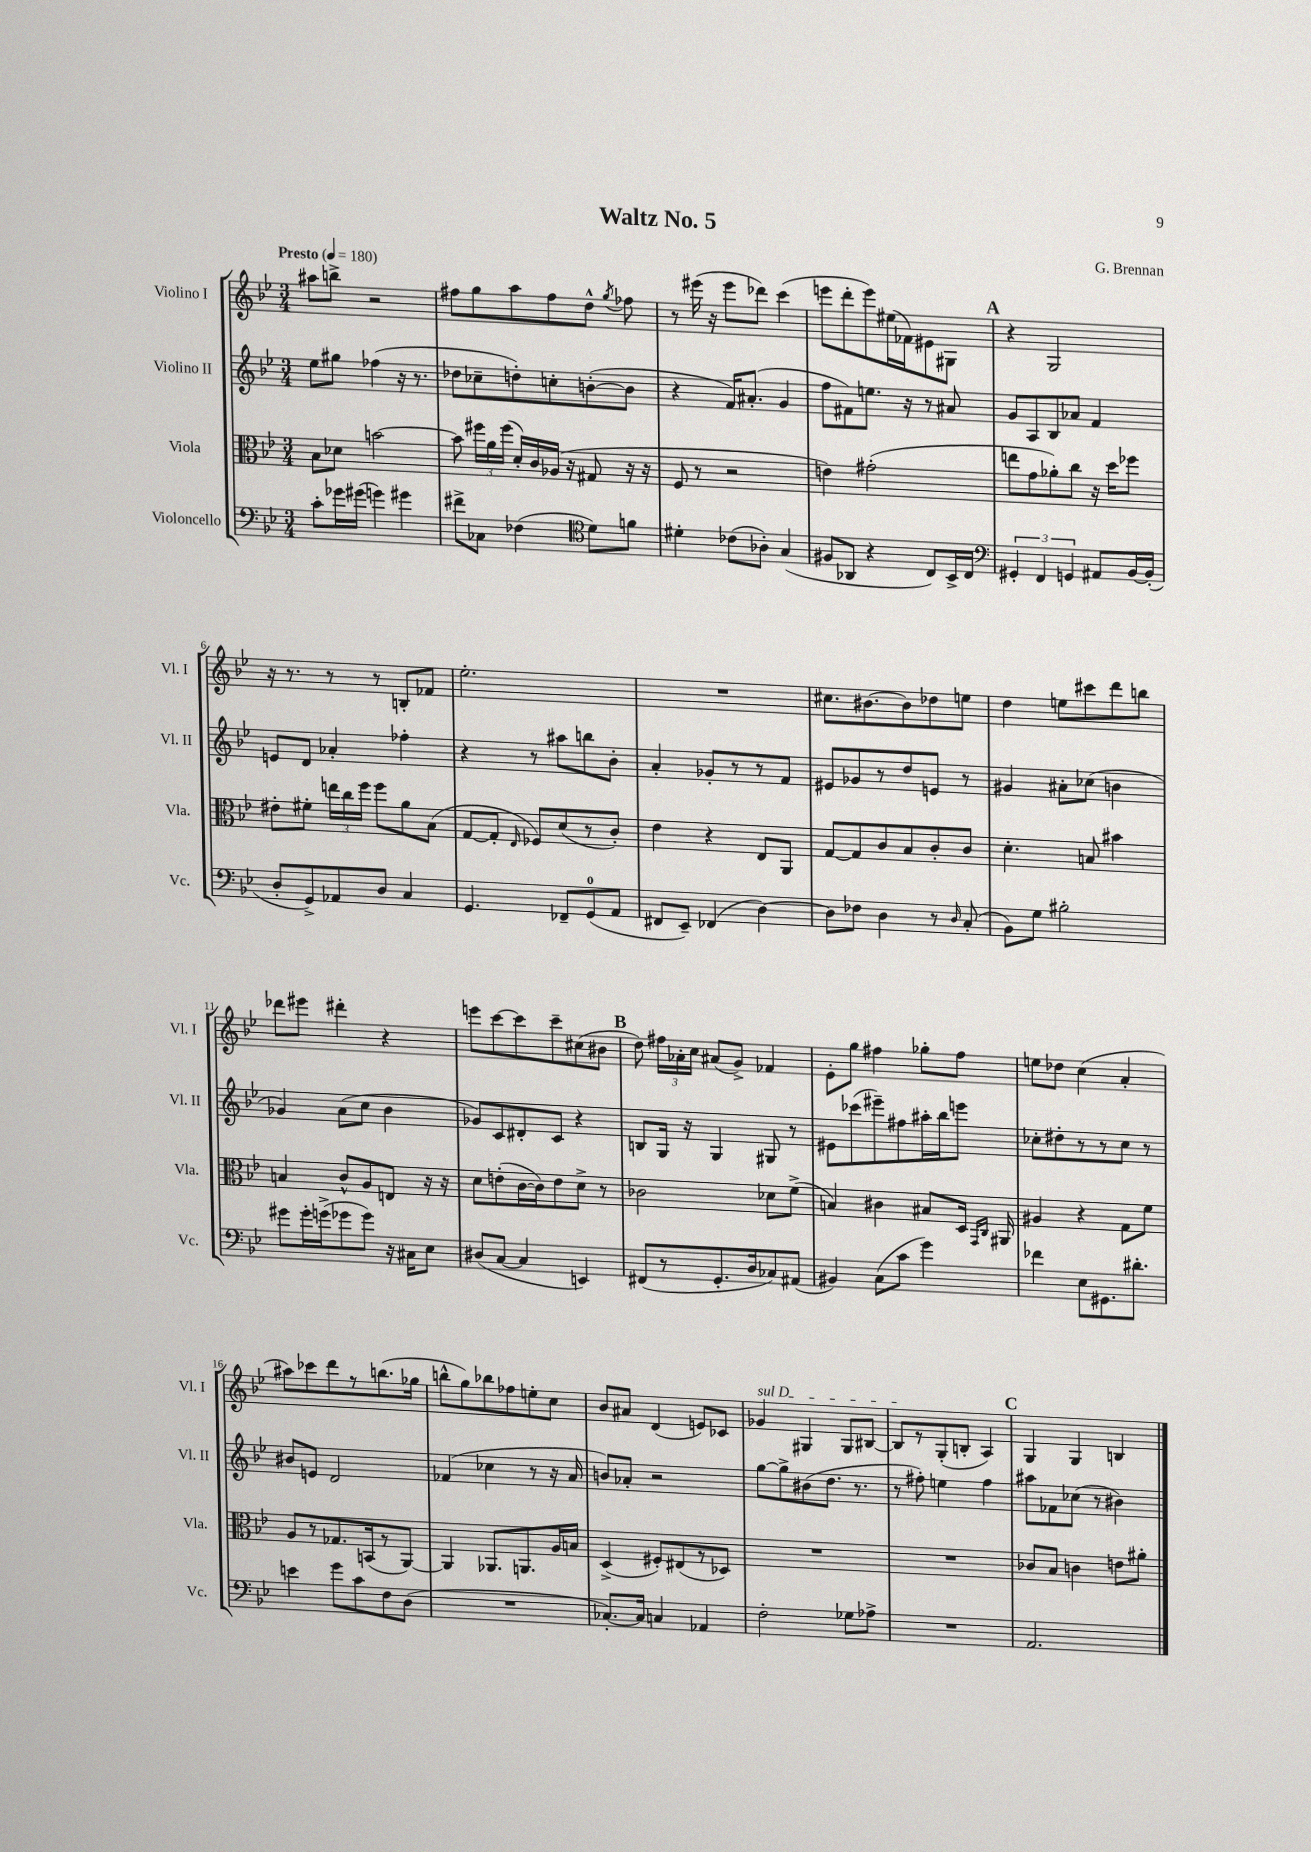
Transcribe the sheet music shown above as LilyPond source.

\header { title = "Waltz No. 5" composer = "G. Brennan" }
<<
\new StaffGroup <<
\new Staff = "s0" \with { instrumentName = "Violino I" shortInstrumentName = "Vl. I" } {
    \clef treble \key bes \major \numericTimeSignature \time 3/4 \tempo "Presto" 4 = 180
    \autoBeamOff ais''8[ b''8]-> r2 |
    fis''8[ g''8 a''8 fis''8 d''8]-^ \acciaccatura { g''8 } fes''8 |
    r8 eis'''16( r16 eis'''8[ des'''8]) c'''4( |
    e'''8[ d'''8-. e'''8) eis''16( fes'16) eis'8 gis8] |
    \mark \markup { \bold "A" } r4 g2 |
    r16 r8. r8 r8 b8[-. fes'8] |
    ees''2.-. |
    R2. |
    cis''8.[ bis'8.~ bis'8 des''8 e''8] |
    d''4 e''8[ cis'''8 d'''8 b''8] |
    des'''8[ eis'''8] dis'''4-. r4 |
    e'''8[ c'''8~ c'''8 c'''8-- cis''8( bis'8] |
    \mark \markup { \bold "B" } d''8) \tuplet 3/2 { fis''16[ aes'16-. c''16] } ais'8[( g'8]->) fes'4 |
    ees'8[-. g''8] fis''4 ges''8[-. fis''8] |
    e''8[ des''8] c''4( a'4-. |
    ais''8[) ces'''8 d'''8 r8 b''8.( ges''16] |
    b''8[-^ g''8) bes''8 fes''8 e''8-. c''8] |
    bes'8[ ais'8] d'4( e'8[) ces'8] |
    \once \override TextSpanner.bound-details.left.text = \markup { \italic "sul D" } ges'4\startTextSpan gis4 gis8[ bis8]~ |
    bis8[\stopTextSpan r8 g8-.( b8]-. a4) |
    \mark \markup { \bold "C" } g4 g4 b4 \bar "|." |
}
\new Staff = "s1" \with { instrumentName = "Violino II" shortInstrumentName = "Vl. II" } {
    \clef treble \key bes \major \numericTimeSignature \time 3/4
    \autoBeamOff ees''8[ gis''8] fes''4( r16 r8. |
    des''8[ ces''8-- d''8-.) c''8-. b'8~-.( b'8] |
    r4 f'16[) ais'8.]-.( g'4 |
    f''8[ fis'8) e''8.] r16 r8 ais'8 |
    \mark \markup { \bold "A" } g'8[ a8 bes8 aes'8] f'4 |
    e'8[ d'8] aes'4-. fes''4-. |
    r4 r8 ais''8[ b''8 bes'8]-. |
    a'4-. ges'8[-. r8 r8 f'8] |
    eis'8[ ges'8 r8 d''8 e'8] r8 |
    gis'4 ais'8[-. ces''8]( b'4 |
    ges'4) a'8[( c''8] bes'4 |
    ges'8[) c'8 dis'8-. c'8] r4 |
    \mark \markup { \bold "B" } b8[ g16] r16 g4 gis8 r8 |
    eis'8[ ces'''8( eis'''8--) fis''8 ais''16-. bes''16 e'''8] |
    ces''8[-. dis''8-. r8 r8 ces''8] r8 |
    bis'8[ e'8] d'2 |
    fes'4( ces''4 r8 r16 a'16 |
    b'8[) aes'8]-. r2 |
    g''8[~ g''8-> bis'8( d''8.] r8. |
    r8 fis''8-.) e''4 fis''4 |
    \mark \markup { \bold "C" } ais''8[ fes'8 ces''8]( r8 bis'4) \bar "|." |
}
\new Staff = "s2" \with { instrumentName = "Viola" shortInstrumentName = "Vla." } {
    \clef alto \key bes \major \numericTimeSignature \time 3/4
    \autoBeamOff bes8[ des'8] b'2~ |
    b'8 \tuplet 3/2 { fis''16[ a'16 fis''16]( } d'16[-.) c'16 aes16]( r16 gis8 r16 r16 |
    f8 r8 r2 |
    e'4) gis'2-.( |
    \mark \markup { \bold "A" } e''8[ g'8 aes'8-.) c''8] r16 d''16[ fes''8] |
    eis'8[-. fis'8]-. \tuplet 3/2 { e''16[ c''16 f''16] } f''8[ a'8 bes8]( |
    g8[~ g8]-. \grace { ees16 } fes8[) d'8( r8 c'8]-.) |
    ees'4 r4 ees8[ a,8] |
    g8[~ g8 c'8 bes8 c'8-. c'8] |
    d'4.-. b8 bis'4 |
    b4 c'8[-^ a8 e8] r16 r16 |
    d'8[ e'8-.( c'16~ c'16) e'8 d'8]-> r8 |
    \mark \markup { \bold "B" } ces'2 des'8[ f'8]->( |
    b4) cis'4 bis8[ d16] \grace { g,16[ c16] } ais,16 |
    ais4 r4 g8[ f'8] |
    a8[ r8 ges8. b,16( r8 a,8]~) |
    a,4 aes,8.[ a,8. a16 b16] |
    d4->( fis8[-.) eis8( r8 des8]) |
    R2. |
    R2. |
    \mark \markup { \bold "C" } ces'8[ bes8] c'4 e'8[ ais'8]-. \bar "|." |
}
\new Staff = "s3" \with { instrumentName = "Violoncello" shortInstrumentName = "Vc." } {
    \clef bass \key bes \major \numericTimeSignature \time 3/4
    \autoBeamOff c'8[-. ges'16 gis'16]( g'4) gis'4 |
    fis'8[-> ces8] fes4( \clef tenor d'8[) f'8] |
    dis'4-. ces'8[( aes8]-.) g4( |
    fis8[ aes,8] r4 c8[) bes,16-> c16] |
    \mark \markup { \bold "A" } \clef bass \tuplet 3/2 { gis,4-. f,4 g,4 } ais,8[ bes,16~ bes,16]-.( |
    d8[-. g,8->) aes,8 d8] c4 |
    g,4. fes,8[-- g,8-0( a,8] |
    fis,8[ ees,8]--) fes,4( d4~) |
    d8[ fes8] d4 r8 \grace { d16 } c8-.( |
    bes,8[) g8] bis2-. |
    gis'8[ gis'16-. g'16->( ges'8 ges'8]) r16 cis16[ ees8] |
    dis8[( c8]~ c4 e,4) |
    \mark \markup { \bold "B" } fis,8[( r8 g,8.-. d16 ces8) ais,8]( |
    bis,4) c8[( c'8] g'4) |
    fes'4 ees8[ gis,8. dis'8.]-. |
    e'4 g'8[ c'8 f8 d8]( |
    R2. |
    ces8.[~-.) ces16] c4 aes,4 |
    f2-. ges8[ aes8]-> |
    R2. |
    \mark \markup { \bold "C" } a,2. \bar "|." |
}
>>
>>
